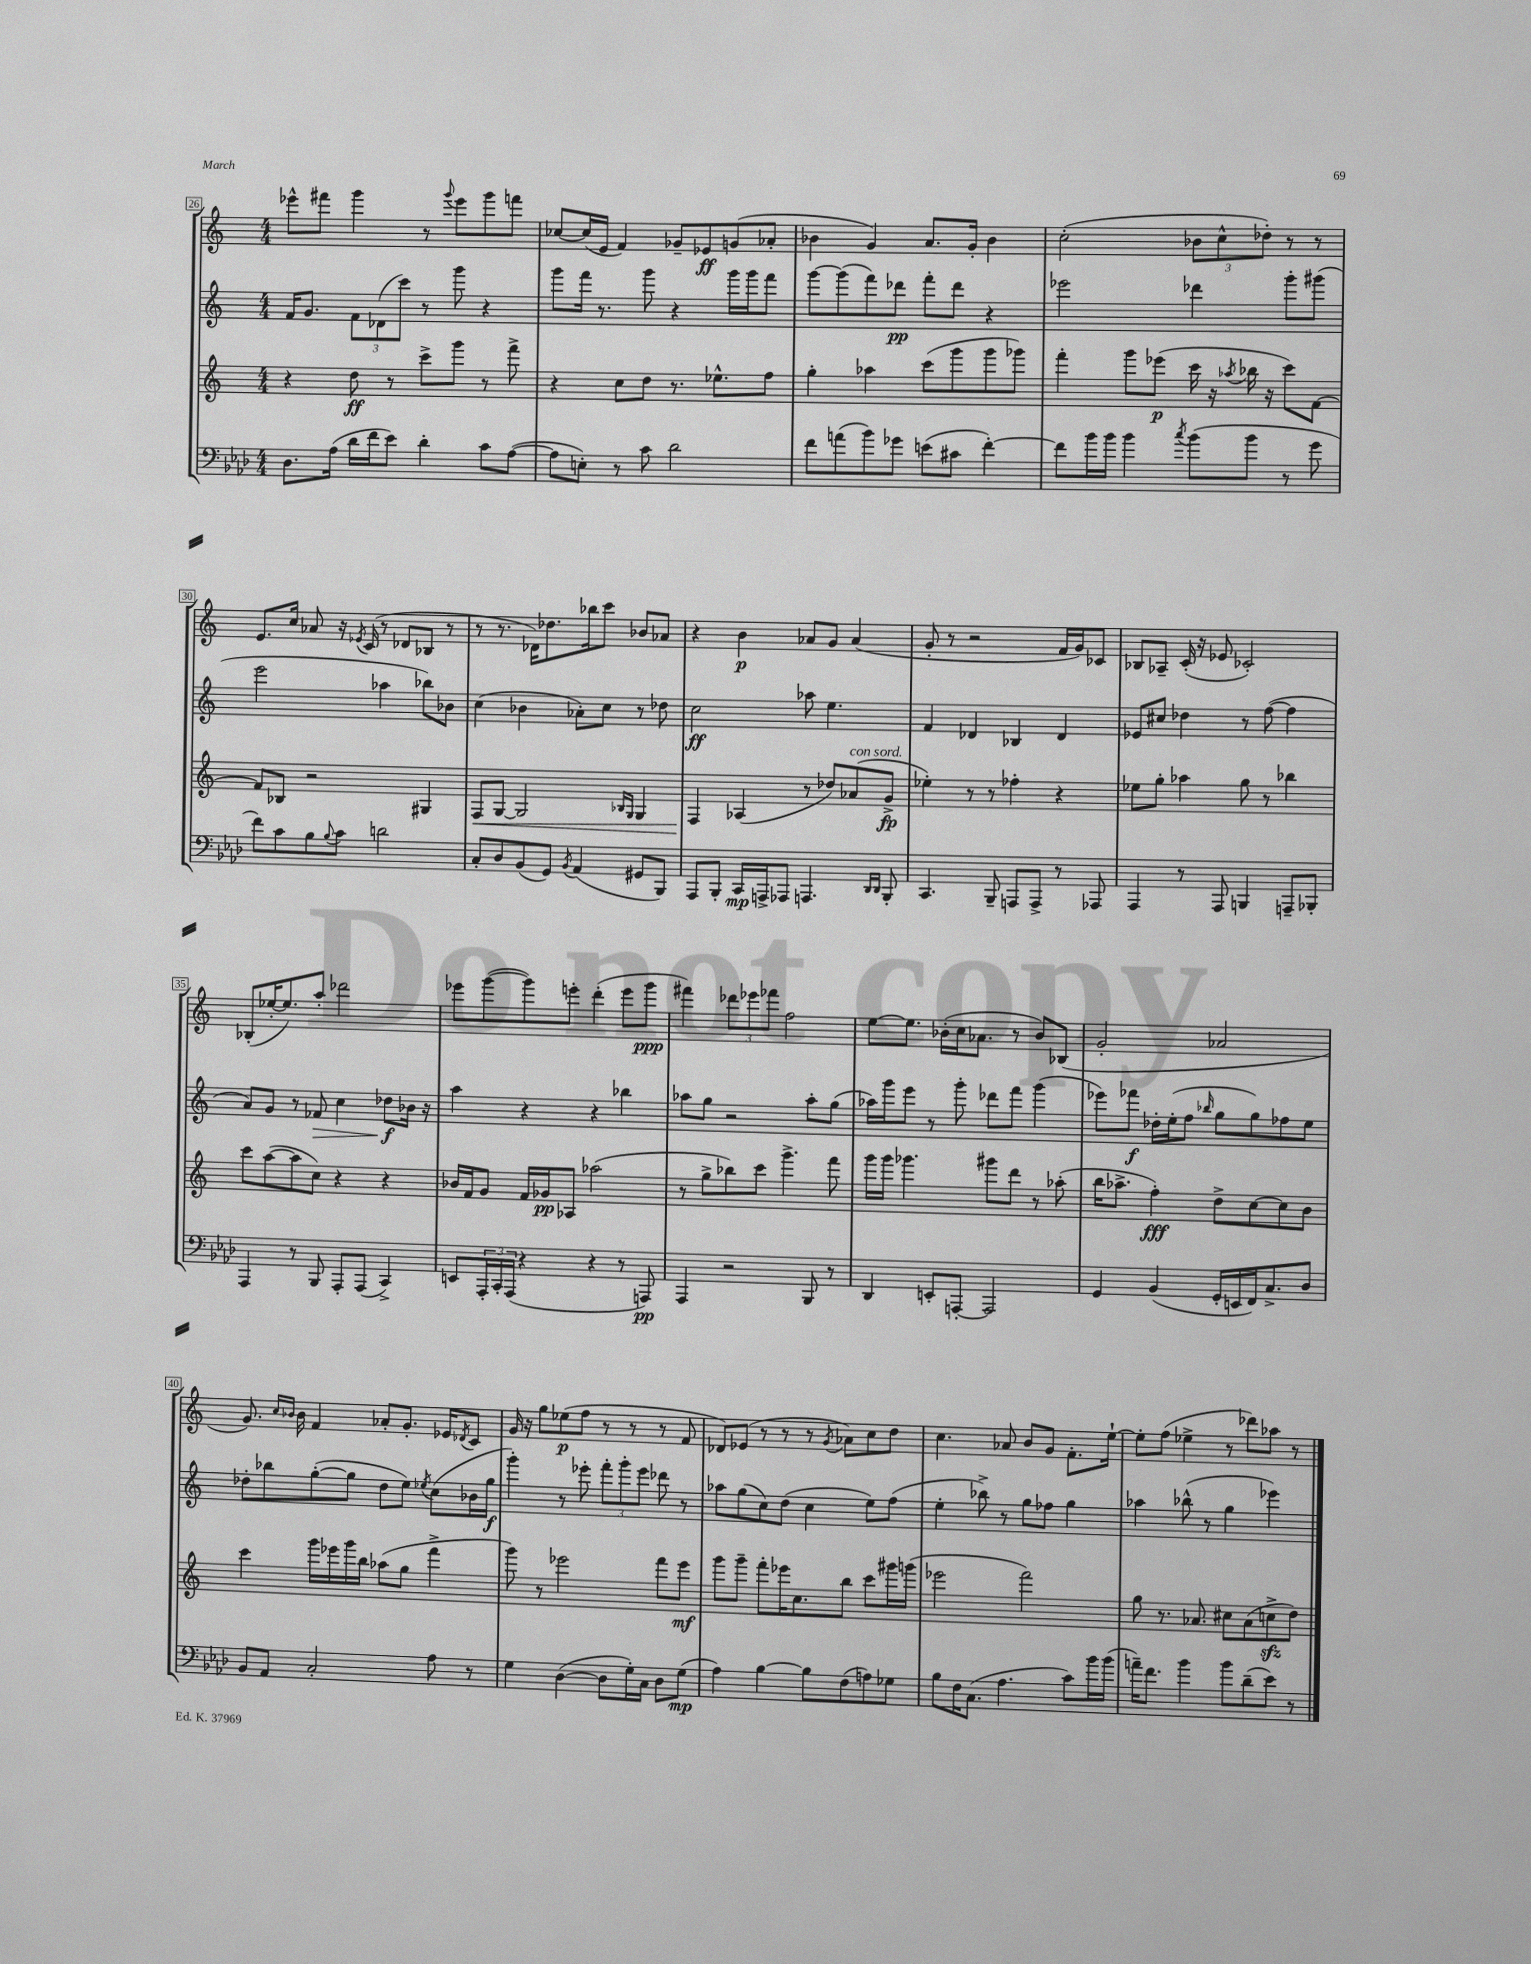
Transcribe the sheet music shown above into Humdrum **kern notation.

**kern	**kern	**kern	**kern
*staff4	*staff3	*staff2	*staff1
*clefF4	*clefG2	*clefG2	*clefG2
*k[b-e-a-d-]	*k[]	*k[]	*k[]
*M4/4	*M4/4	*M4/4	*M4/4
8.D-	4r	16f	8eee-^^
.	.	8.g	.
.	.	.	8fff#
(16A-	.	.	.
16d-	8dd	12f	4ggg
16f	.	.	.
.	.	(12d-	.
8e-)	8r	.	.
.	.	12ccc)	.
4d-'	8ccc^	8r	8r
.	.	.	8qqggg
.	8ggg	8ggg	8eee-
8c	8r	4r	8ggg
([8A-	8fff^	.	8fff
=	=	=	=
8A-]	4r	8ggg	[8cc-
8E')	.	16fff	(16cc-]
.	.	8.r	16e
8r	8cc	.	4f)
8c	8dd	8ggg	.
2d-	8.r	4r	8g-~
.	.	.	8e-
.	8.ee-^^	.	.
.	.	16ggg	(8g
.	.	16ggg	.
.	8ff	8fff	8a-'
=	=	=	=
8f	4gg'	[8ggg	4b-
(8a	.	(8ggg]	.
8b-)	4aa-	8fff)	4g)
8g-	.	8ddd-	.
(8e	(8ccc	8fff'	8.a
8c#	8ggg	8ddd-	.
.	.	.	16g'
[4f')	8ggg	4r	4b-
.	8ggg-)	.	.
=	=	=	=
8f]	4fff'	2eee-	(2cc'
16b-	.	.	.
16b-	.	.	.
4b-	8ggg	.	.
.	(8eee-	.	.
8qcc	.	.	.
(8b-	16ccc	4ddd-	12b-
.	16r	.	.
.	.	.	12cc^^
.	8qaa-	.	.
8b-	16bb-	.	.
.	.	.	12dd-')
.	16r	.	.
8r	8ccc)	8ggg'	8r
8g	[8f	(8ggg#	8r
=	=	=	=
8f)	8f]	2eee	8.e
8c	8B-	.	.
.	.	.	16cc
8B-	2r	.	8a-
8qqB-	.	.	.
8c	.	.	16r
.	.	.	8qe-
.	.	.	(16c
2d	.	4aa-	8r
.	.	.	8d-
.	4G#	8bb-)	8B-
.	.	8b-	8r
=	=	=	=
8C'	8F	(4cc	8r
8D-	[8G	.	8.r
(8BB-	2G]	4b-	.
.	.	.	16d-)
8GG)	.	.	8.dd-
8qBB-	.	.	.
(4AA-	.	8a-')	.
.	.	.	16bb-
.	.	8cc	8ccc
.	16qqB-	.	.
.	16qqG	.	.
8GG#	4G	8r	8b-
8BBB-)	.	8dd-	8a-
=	=	=	=
8AAA-	4F	2cc	4r
8BBB-'	.	.	.
16CC	(4A-	.	4b
16AAA^	.	.	.
8AAA-	.	.	.
4.AAA	8r	8aa-	8a-
.	8dd-)	4.ee	8g
.	(8a-	.	(4a-
16qqDD-	.	.	.
16qqDD-	.	.	.
8BBB-'	8g^	.	.
=	=	=	=
4.CC	4ee-')	4f	8g'
.	.	.	8r
.	8r	4d-	2r
8BBB-~	8r	.	.
8AAA	4ff-'	4B-	.
8AAA^	.	.	.
8r	4r	4d-	16f
.	.	.	16g)
8AAA-	.	.	8c-
=	=	=	=
4AAA-	8ee-	8e-	8B-
.	8gg'	8cc#	8A-~
8r	4aa-	4dd-	(16c'
.	.	.	16r
8AAA-	.	.	8e-
4BBB	8gg	8r	2c-')
.	8r	([8ff	.
8AAA~	4bb-	4ff]	.
8BBB-'	.	.	.
=	=	=	=
4AAA-	8ccc	8a)	(8B-'
.	([8aa	8g	[16ee-'
.	.	.	8.ee-])
8r	8aa]	8r	.
8BBB-	8cc)	8f-	8aa'
8AAA-'	4r	4cc	2ddd-
(8AAA-	.	.	.
4CC^)	4r	8dd-	.
.	.	16b-	.
.	.	16r	.
=	=	=	=
8EE	16b-	4aa	8eee-
.	16f	.	.
24AAA-'	8g	.	([8ggg
24CC'	.	.	.
(24AAA-	.	.	.
4r	16f	4r	8ggg])
.	16g-	.	.
.	8A-	.	8eee'
4r	(2aa-	4r	(4ddd'
8r	.	4bb-	8eee
8AAA)	.	.	8ggg
=	=	=	=
4AAA-	8r	8aa-	4fff#)
.	8gg^	8gg	.
2r	8bb-)	2r	12ddd-
.	.	.	12eee-
.	8ccc	.	.
.	.	.	12fff-
.	4.ggg^	.	2ff
8BBB-	.	8aa-'	.
8r	8fff	(8gg	.
=	=	=	=
4DD-	16ggg	16aa-)	[8ee
.	16ggg	16ggg	.
.	4.ggg-	8eee	8.ee]
8EE'	.	8r	.
.	.	.	(16b-'
[8AAA'	.	8ggg'	16cc
.	.	.	8.a-
2AAA]	8ggg#	8ddd-	.
.	8ddd	8fff	8r
.	8r	(4ggg	8b-)
.	(8aa-'	.	(8B-
=	=	=	=
4GG	16bb	8eee-)	2g'
.	8.aa-^	.	.
.	.	8fff-	.
(4BB-	4ff')	16dd-'	.
.	.	(16ee'	.
.	.	8ff	.
.	.	16qqbb-	.
16GG'	8dd^	8gg	2a-
16EE	.	.	.
16FF)	[8cc	8gg)	.
8.C^	.	.	.
.	8cc]	8ff-	.
8D-	8b	8ee	.
=	=	=	=
8BB-	4ccc	8dd-'	8.g)
8AA-	.	8bb-	.
.	.	.	16qqcc
.	.	.	16qqb-
.	.	.	16b-
2C'	16ggg	([8gg'	4f
.	16eee-	.	.
.	16ggg	8gg]	.
.	16bb	.	.
.	(8aa-	8dd-	8a-'
.	8gg	8ee)	8.g'
.	.	8qee-	.
8A-	4fff^	(8cc	.
.	.	.	16e-
.	.	.	8qd-
8r	.	16b-	8c
.	.	16gg	.
=	=	=	=
4G	8ggg)	4ggg')	16g
.	.	.	16r
.	8r	.	8gg
([4D-	2eee-	8r	(8ee-
.	.	8eee-'	8ff
8D-]	.	12fff'	8r
.	.	12ggg'	.
16G')	.	.	8r
.	.	12eee-	.
16C	.	.	.
8D-	8fff	8ddd-	8r
(8G	8eee-	8r	8f
=	=	=	=
4A-)	8ggg	8aa-	8d-)
.	8ggg~	(8gg	(8e-
[4B-	8fff'	8cc)	8r
.	16eee-	(8dd	8r
.	8.cc	.	.
8B-]	.	4cc	8r
.	.	.	8qg
(8F	8bb	.	8a-)
8A)	8ccc	8ee)	8cc
8G-	16ggg#	(8ff	8dd
.	(16ggg	.	.
=	=	=	=
8B-	2eee-	4ee'	4.cc
16F	.	.	.
(8.C	.	.	.
.	.	8bb-^)	.
4.A-	.	8r	8a-
.	2fff)	8gg	8b
.	.	8ff-	8g
8c)	.	4gg	8.f'
16b-	.	.	.
(16b-	.	.	[16ee`
=	=	=	=
16a~)	8gg	4aa-	8ee']
8.f	.	.	.
.	8.r	.	(8ff
4b-	.	(8bb-^^	4ee-^
.	8.a-	.	.
.	.	8r	.
8b-	8cc#	4gg	8r
(8d-~	(8a-	.	8ddd-)
8e-)	8cc^	4eee-)	8aa-
8r	8dd)	.	8r
==	==	==	==
*-	*-	*-	*-
